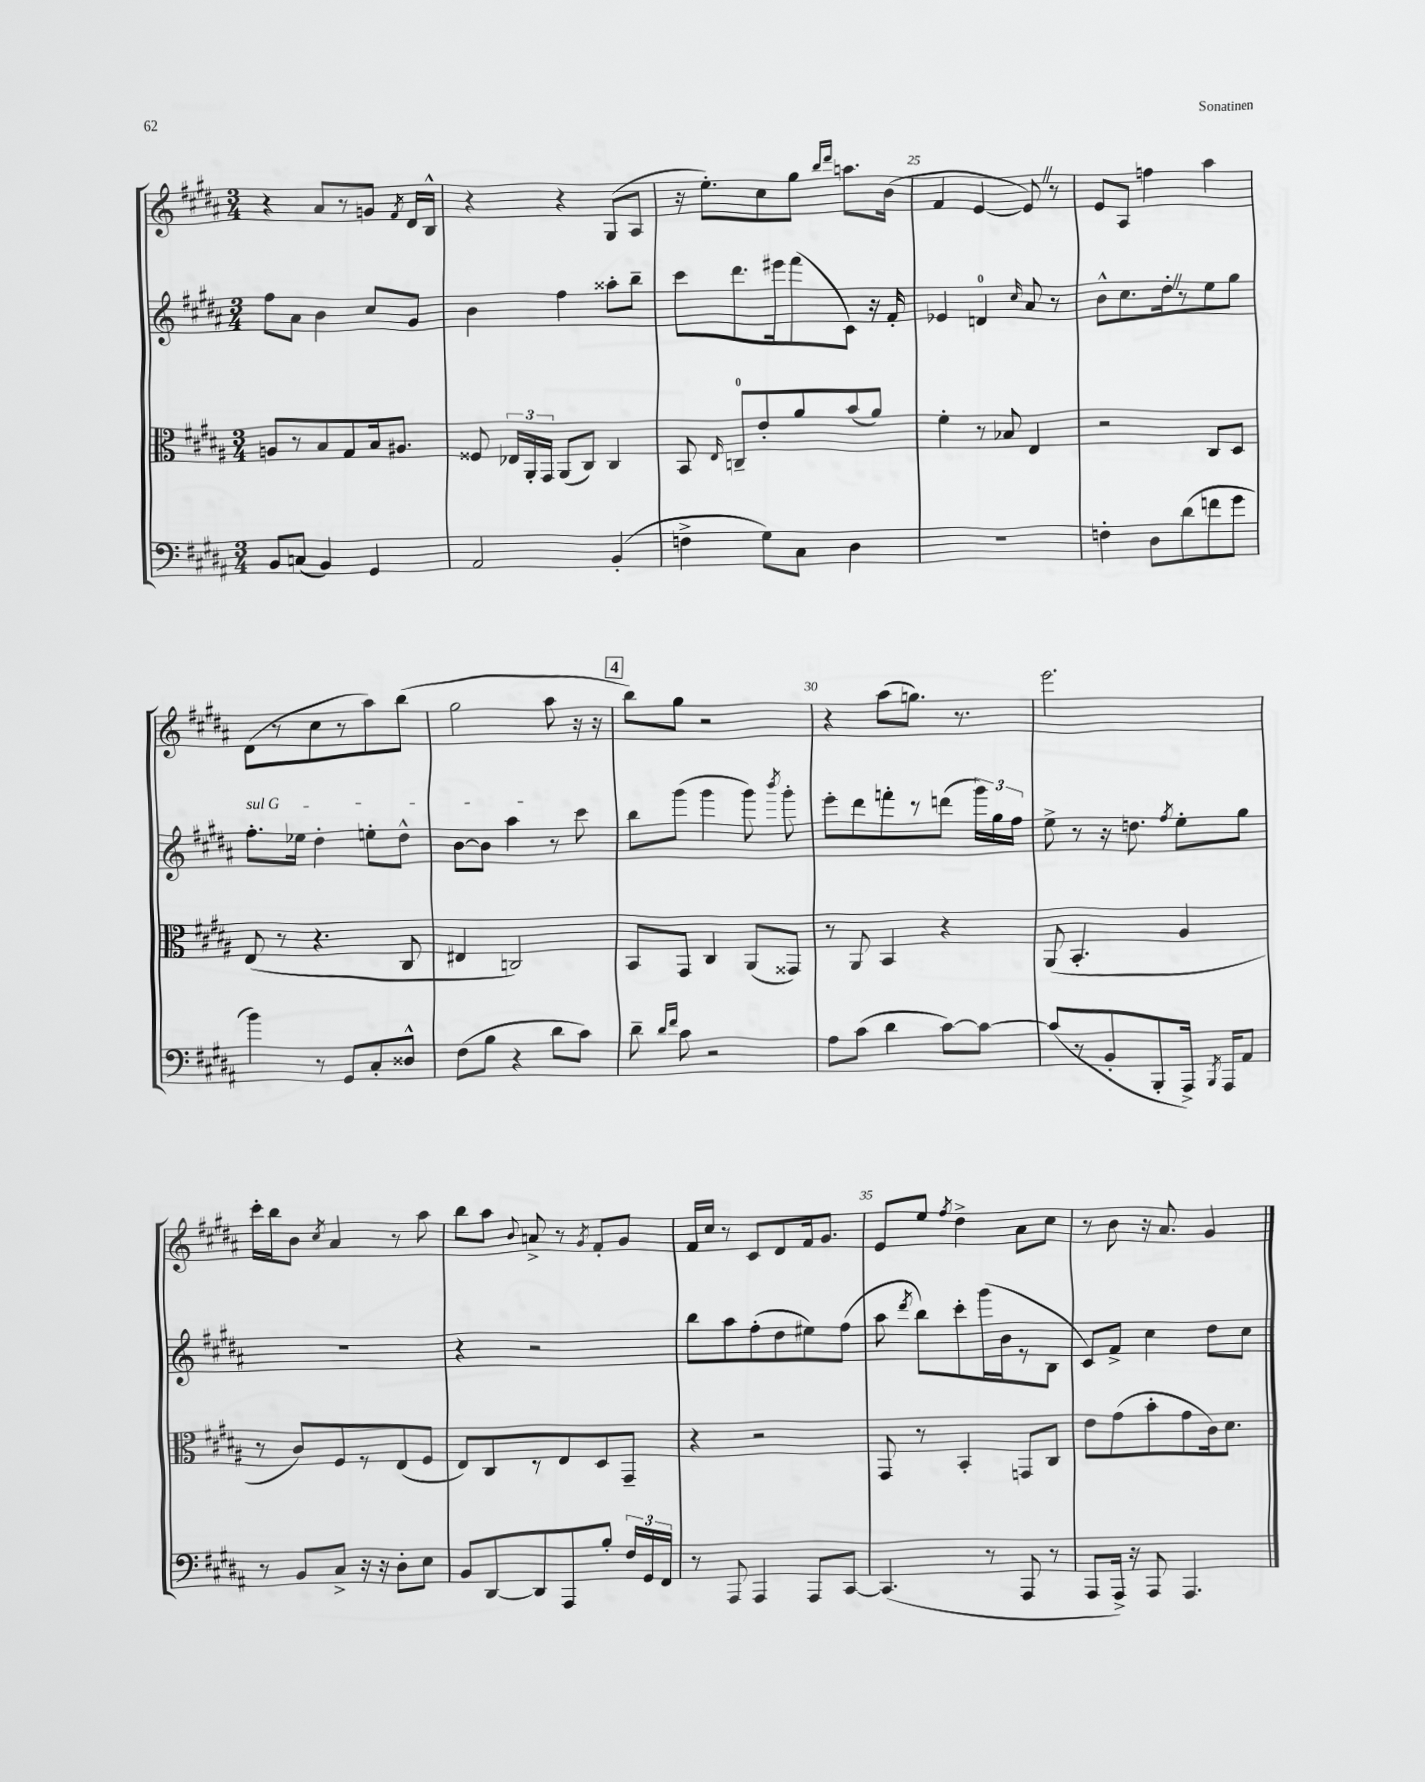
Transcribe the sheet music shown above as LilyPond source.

<<
\new StaffGroup <<
\new Staff = "s0" {
    \clef treble \key b \major \numericTimeSignature \time 3/4
    \autoBeamOff r4 ais'8[ r8 g'8] \acciaccatura { fis'8 } dis'16[ b16]-^ |
    r4 r4 gis8[( ais8] |
    r16 e''8.[-.) cis''8 gis''8] \grace { b''16[ dis'''16] } a''8.[ b'16]( |
    fis'4 e'4~ e'8) \once \override BreathingSign.text = \markup { \musicglyph "scripts.caesura.straight" } \breathe r8 |
    e'8[ ais8] f''4 ais''4 |
    dis'8[( r8 cis''8 r8 ais''8) b''8]( |
    gis''2 ais''8 r16 r16 |
    \mark \markup { \box "4" } b''8[) gis''8] r2 |
    r4 ais''8[( g''8.]) r8. |
    e'''2. |
    cis'''16[-. b''16 b'8] \acciaccatura { cis''8 } ais'4 r8 ais''8 |
    b''8[ ais''8] \appoggiatura { b'8 } a'8-> r8 \acciaccatura { gis'8 } fis'8[-. gis'8] |
    fis'16[ cis''16] r8 cis'8[ dis'8 fis'16 gis'8.] |
    e'8[ e''8] \acciaccatura { fis''8 } dis''4-> ais'8[ cis''8] |
    r8 b'8 r16 ais'8. gis'4 \bar "|." |
}
\new Staff = "s1" {
    \clef treble \key b \major \numericTimeSignature \time 3/4
    \autoBeamOff fis''8[ ais'8] b'4 cis''8[ gis'8] |
    b'4 fis''4 aisis''8[-. b''8]-- |
    cis'''8[ dis'''8. eis'''16 fis'''8( cis'8]) r16 fis'16-. |
    ees'4 d'4-0 \grace { cis''16 } ais'8 r8 |
    b'8[-^ cis''8. dis''16-. \once \override BreathingSign.text = \markup { \musicglyph "scripts.caesura.straight" } \breathe r8 e''8 gis''8] |
    \once \override TextSpanner.bound-details.left.text = \markup { \italic "sul G" } fis''8.[-.\startTextSpan ees''16] dis''4-. e''8[-. dis''8]-^ |
    b'8[~ b'8] ais''4\stopTextSpan r8 cis'''8 |
    \mark \markup { \box "4" } b''8[ gis'''8]( gis'''4 gis'''8) \acciaccatura { b'''8 } gis'''8-. |
    e'''8[-. dis'''8 f'''8-. r8 d'''8]( \tuplet 3/2 { gis'''16[) gis''16 fis''16] } |
    e''8-> r8 r16 d''8. \acciaccatura { fis''8 } e''8[-. gis''8] |
    R2. |
    r4 r2 |
    b''8[ ais''8 fis''8-.( dis''8 eis''8) fis''8]( |
    ais''8 \acciaccatura { dis'''8 } b''8[) cis'''8-. gis'''16( b'16 r8 b8] |
    cis'8[) fis'8]-> cis''4 dis''8[ cis''8] \bar "|." |
}
\new Staff = "s2" {
    \clef alto \key b \major \numericTimeSignature \time 3/4
    \autoBeamOff a8[ r8 b8 gis8 b16 ais8.] |
    fisis8 \tuplet 3/2 { ees16[ ais,16-. gis,16] } ais,8[( cis8]) cis4 |
    b,8 \grace { e16 } c8[-0-- e'8-. ais'8 b'8( ais'8]) |
    fis'4-. r8 bes8 e4 |
    r2 cis8[ dis8] |
    e8( r8 r4. cis8 |
    eis4 c2) |
    \mark \markup { \box "4" } b,8[ gis,8] cis4 ais,8[( gisis,8]) |
    r8 ais,8 b,4 r4 |
    ais,8( b,4.-. ais4 |
    r8 cis'8[) fis8 r8 e8( fis8] |
    e8[) cis8 r8 e8 dis8 gis,8]-- |
    r4 r2 |
    gis,8 r8 b,4-. g,8[ cis8] |
    e'8[ gis'8( b'8-. gis'8 cis'16) dis'8.] \bar "|." |
}
\new Staff = "s3" {
    \clef bass \key b \major \numericTimeSignature \time 3/4
    \autoBeamOff b,8[ c8]( b,4) gis,4 |
    ais,2 b,4-.( |
    f4-> gis8[) cis8] dis4 |
    R2. |
    f4-. dis8[ dis'8( f'8 gis'8] |
    b'4) r8 gis,8[ cis8-. disis8]-^ |
    fis8[( b8] r4 dis'8[ cis'8]) |
    \mark \markup { \box "4" } dis'8-- \grace { dis'16[ fis'16] } cis'8 r2 |
    ais8[ cis'8]( dis'4 cis'8[~) cis'8]~ |
    cis'8[( r8 b,8-. b,,8-. ais,,16]->) \acciaccatura { b,,8 } ais,,16[ ais,8] |
    r8 b,8[ cis8]-> r16 r16 dis8[-. e8] |
    b,8[ dis,8~ dis,8 ais,,8 b8]-. \tuplet 3/2 { fis16[ gis,16 fis,16] } |
    r8 ais,,8 ais,,4 ais,,8[ cis,8]~ |
    cis,4.( r8 ais,,8 r8 |
    ais,,8[ ais,,16]->) r16 ais,,8 ais,,4. \bar "|." |
}
>>
>>
\layout { \context { \Score currentBarNumber = #22 \override BarNumber.break-visibility = ##(#f #t #t) barNumberVisibility = #(every-nth-bar-number-visible 5) } }
